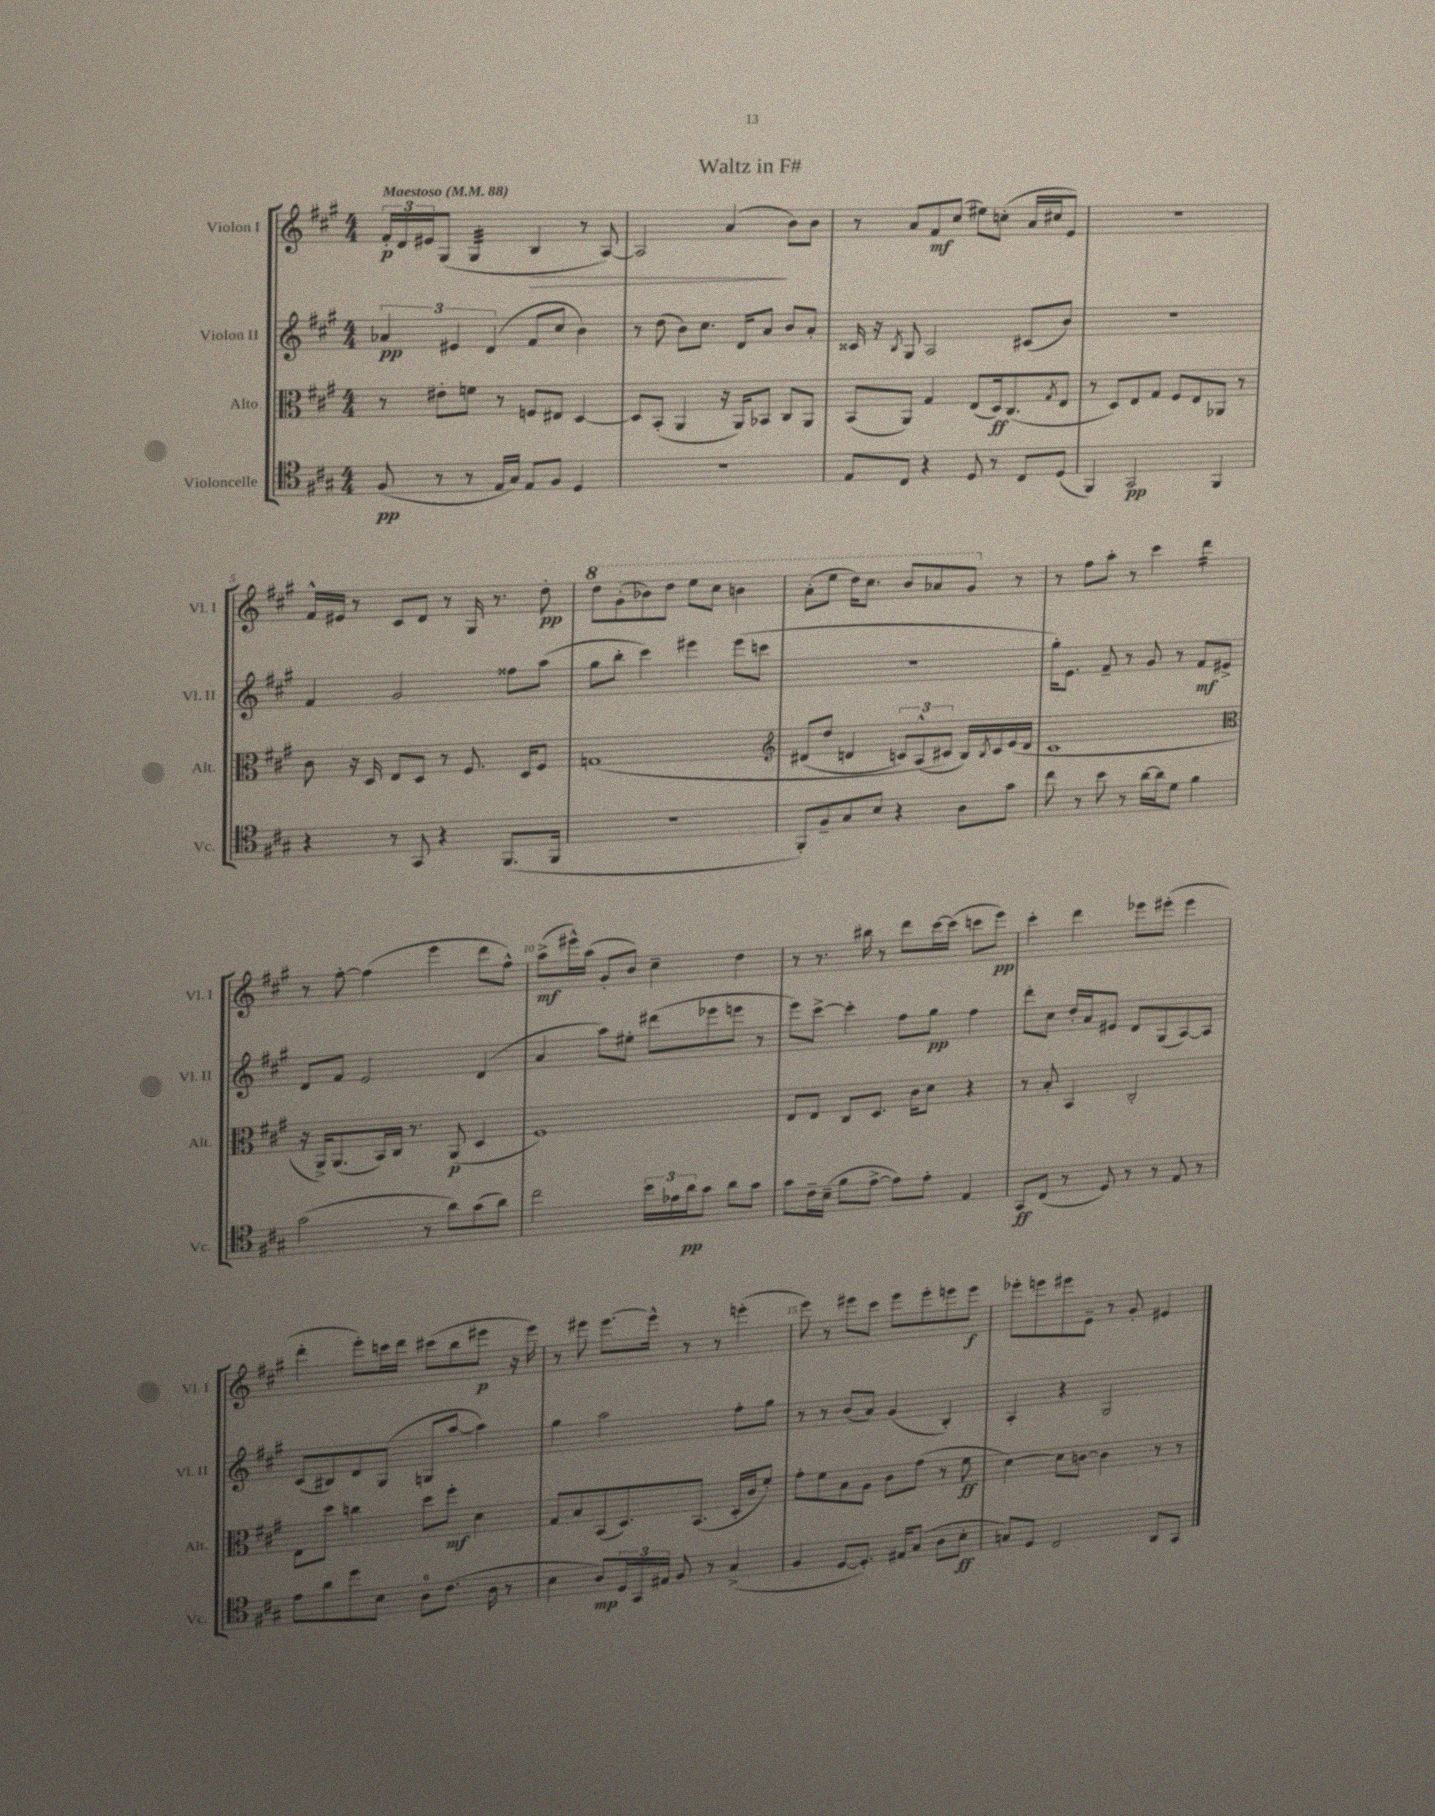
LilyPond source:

\header { title = "Waltz in F#" }
<<
\new StaffGroup <<
\new Staff = "s0" \with { instrumentName = "Violon I" shortInstrumentName = "Vl. I" } {
    \clef treble \key a \major \numericTimeSignature \time 4/4 \tempo "Maestoso" 4 = 88
    \tuplet 3/2 { fis'16-.\p d'16 eis'16 } gis8( gis4:32 b4\> r8 a8~) |
    a2 a'4\!( b'8) b'8 |
    r8 a'8 fis'8\mf cis''8( eis''8) c''8-.( a'16 cis''16 e'8) |
    R1 |
    fis'16-^ eis'16 r8 cis'8 d'8 r8 gis16 r8. d''8-.\pp |
    \ottava #1 d'''8 gis''8-.( bes''8) d'''8 e'''8 cis'''8 b''4 |
    a''8-.( e'''8 d'''16) cis'''8. b''8 aes''8 gis''8 \ottava #0 r8 |
    r8 fis''8 a''8-. r8 cis'''4 d'''4:16 |
    r8 fis''8~-. fis''4( e'''4 d'''8 fis''8-^) |
    a''8->\mf( eis'''16-^) a''16( gis'8-. b'8) cis''4-- d''4 |
    r8 r8. bis''16 r8 d'''8 cis'''16~ cis'''16( c'''8 e'''8\pp) |
    cis'''4-. d'''4 ees'''8 eis'''8-.( eis'''4 |
    d'''4-. e'''8-.) c'''16 d'''16 cis'''8( b''8 eis'''8\p r16 eis'''16) |
    r8 eis'''8 eis'''8.~ eis'''16-^ r8 r8 e'''4-.( |
    e'''8) r8 eis'''8 cis'''8 eis'''8 eis'''8-. e'''8 e'''8\f |
    ees'''8-. e'''8 eis'''8 e'8-- r8 gis'8-. eis'4 \bar "|." |
}
\new Staff = "s1" \with { instrumentName = "Violon II" shortInstrumentName = "Vl. II" } {
    \clef treble \key a \major \numericTimeSignature \time 4/4
    \tuplet 3/2 { aes'4\pp eis'4 d'4( } fis'8 cis''8 b'4) |
    r8 d''8( b'8) cis''8. d'16 a'8 b'8 a'8-. |
    cisis'16 r16 \acciaccatura { b8 } gis8 a2 cis'8( b'8) |
    R1 |
    fis'4 gis'2 fisis''8 a''8( |
    gis''8 b''8-. cis'''4) eis'''4 eis'''8( c'''8 |
    R1 |
    gis''16-.) e'8. fis'8-- r8 gis'8 r8 fis'8\mf eis'8-> |
    d'8 fis'8 e'2 d'4( |
    a'4 a''8) eis''8-. dis'''8( ees'''8 e'''8 r8 |
    e'''8) cis'''8~-> cis'''4-. fis''8 gis''8\pp fis''4 |
    d'''8-. cis''8 d''16-. a'16 eis'8 d'8 gis8( a8~) a8 |
    cis'8( bis8) d'8 gis8( g8 a''8~ a''4) |
    gis''4 a''2 fis''8-. gis''8 |
    r8 r8 b'8( a'8) gis'4( b4-.) |
    a4-. r4 gis2 \bar "|." |
}
\new Staff = "s2" \with { instrumentName = "Alto" shortInstrumentName = "Alt." } {
    \clef alto \key a \major \numericTimeSignature \time 4/4
    r8 eis'8-. f'8 r8 f8 eis8 d4~ |
    d8 b,8-.( a,4 r16 a,16) bes,8 cis8 a,8 |
    b,8( a,8) gis4 e8( d16\ff) cis8.( \acciaccatura { gis8 } e8 |
    r8 d8) e8 gis8 fis8 e8 aes,8 r8 |
    cis'8 r16 d16 e8 d8 r8 fis8. d16 fis8 |
    g1\( |
    \clef treble dis'8( d''8 d'4 \tuplet 3/2 { c'8) a8-^( cis'8\) } b16) \acciaccatura { b8 } cis'16 e'16( d'16 |
    cis'1 |
    \clef alto r16 a,16->) a,8.( b,16) cis16 r8. a,8\p( d4 |
    fis1) |
    e8 e8 cis8 d8. cis'16 d'8 r4 |
    r8 b8-. b,4 cis2-. |
    e8 d''8 c''4 d''8 fis''8-.\mf d'4 |
    gis8 b8 b,8( d8.) b,8.( d16-. cis'16 fis'8-.) |
    gis'8-. fis'8 b8 a8 cis'8 gis'8( r8 fis'8\ff |
    d'4~) d'8 c'8~ c'4 r8 r8 \bar "|." |
}
\new Staff = "s3" \with { instrumentName = "Violoncelle" shortInstrumentName = "Vc." } {
    \clef tenor \key a \major \numericTimeSignature \time 4/4
    fis8\pp( r8 r8 e16 gis16) e8 fis8 d4 |
    R1 |
    e8 cis8 r4 d8 r8 cis8 d8( |
    fis,4) gis,2\pp fis,4 |
    r4 r8 gis,8 r4 fis,8.( fis,16 |
    r1 |
    fis,8-.) fis8-- gis8 b8 r4 a8 gis'8 |
    cis''8 r8 b'8 r8 a'16~ a'16 d'8 fis'4 |
    gis'2( r8 a'8) gis'8( a'8) |
    cis''2 \tuplet 3/2 { b'16 ees'16 a'16\pp } gis'8 a'8 gis'8 |
    gis'8 cis'16-- b16--( fis'8 e'8~-> e'8) e'8-. e4 |
    gis,8\ff cis8( r8 d8) r8 r8 e8 r8 |
    e'8 a'8 d''8 b8 a8-0 cis'8.( a16 r8 |
    b4 a8\mp) \tuplet 3/2 { d16 gis,16 eis16 } fis8 r8 gis4->( |
    fis4 d8~ d8.-.) eis16 gis8( a8 b8-.\ff |
    g8) d8 cis2 a,8 gis,8 \bar "|." |
}
>>
>>
\layout { \context { \Score \override BarNumber.break-visibility = ##(#f #t #t) barNumberVisibility = #(every-nth-bar-number-visible 5) } }
